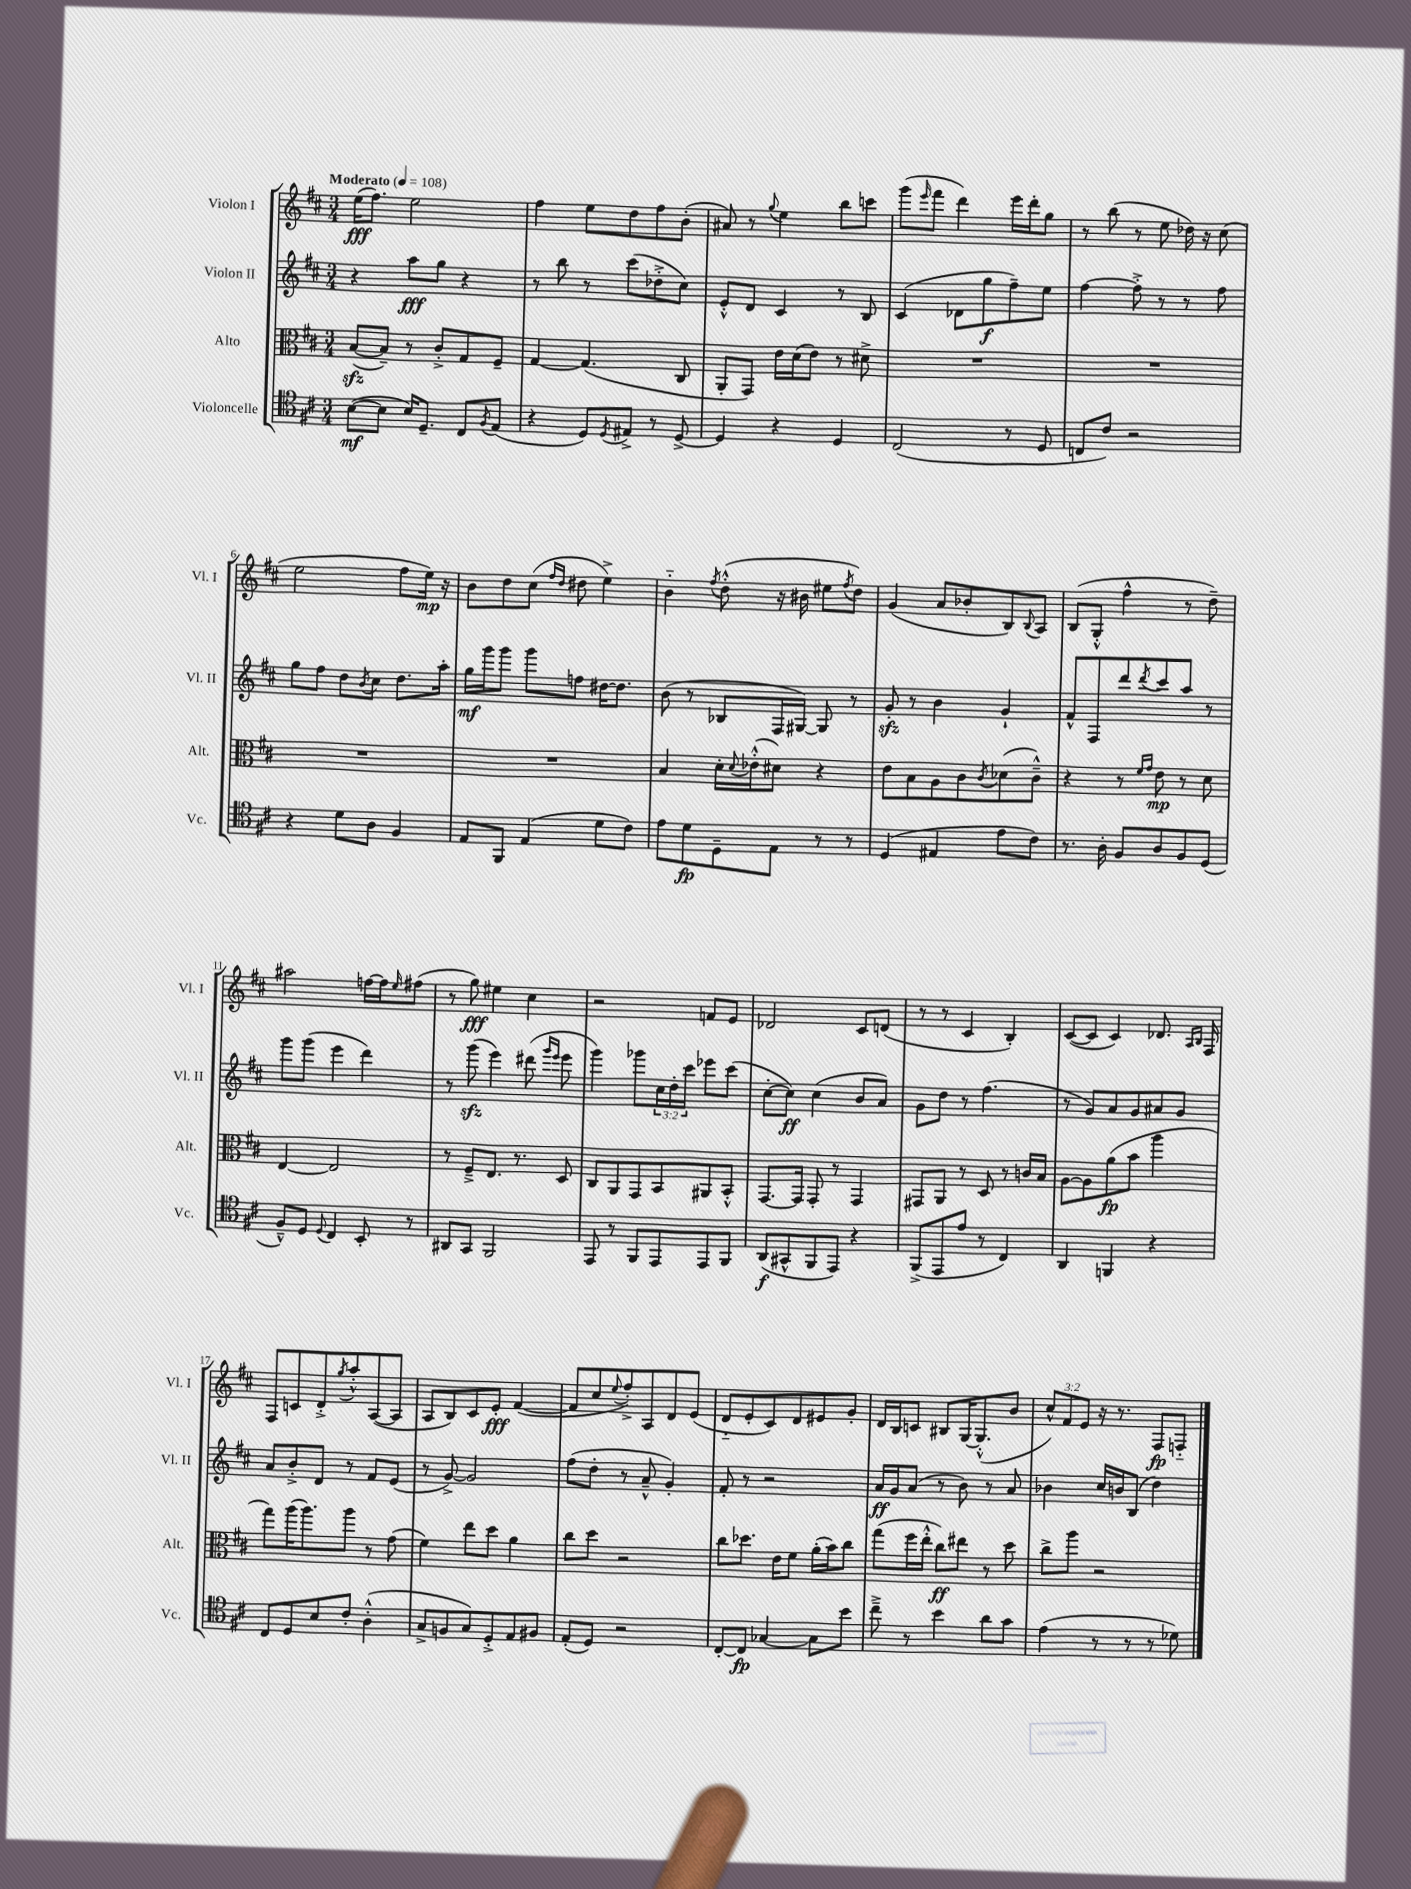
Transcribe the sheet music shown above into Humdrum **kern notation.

**kern	**kern	**kern	**kern
*staff4	*staff3	*staff2	*staff1
*clefC4	*clefC3	*clefG2	*clefG2
*k[f#c#]	*k[f#c#]	*k[f#c#]	*k[f#c#]
*M3/4	*M3/4	*M3/4	*M3/4
*MM108	*MM108	*MM108	*MM108
([8B	([8B	4r	(16ee
.	.	.	8.ff#)
8B]	8B~])	.	.
16B)	8r	8aa	2ee
8.D~	.	.	.
.	8c#'^	8gg	.
8C#	8G	4r	.
8qF#	.	.	.
(8E	8F#~	.	.
=	=	=	=
4r	[4G	8r	4ff#
.	.	8bb	.
8D)	(4.G]	8r	8ee
8qD	.	.	.
8E#^	.	(8ccc#	8dd
8r	.	8dd-'^	8ff#
[8D^	8C#	8cc#)	(8b'
=	=	=	=
4D]	8AA'	8e'^^	8a#)
.	8GG)	8d	8r
.	.	.	8qqgg
4r	16e	4c#	4ee
.	(16d	.	.
.	8e)	.	.
4D	8r	8r	8bb
.	8d#^	8B	8ccc
=	=	=	=
(2C#	2.r	(4c#	(8ggg
.	.	.	16qqeee
.	.	.	8fff#
.	.	8d-	4ddd)
.	.	8gg	.
8r	.	8ff#~)	16eee
.	.	.	16ddd'
8D	.	8ee	8gg
=	=	=	=
8C	2.r	[4ff#	8r
8c#)	.	.	(8bb
2r	.	8ff#'^]	8r
.	.	8r	8ee
.	.	8r	16dd-)
.	.	.	16r
.	.	8ff#	(8cc#
=	=	=	=
4r	2.r	8gg	2ee
.	.	8ff#	.
8d	.	8dd	.
.	.	8qb	.
8A	.	8cc#	.
4F#	.	8.dd	8ff#
.	.	.	16ee)
.	.	16aa'	16r
=	=	=	=
8E	2.r	16gg	8b
.	.	16ggg	.
8FF#	.	8ggg	8dd
(4E	.	8ggg	(8cc#
.	.	.	16qqff#
.	.	.	16qqdd
.	.	8ff	8dd#
8d	.	[16dd#	4ee^)
.	.	8.dd#]	.
8c#)	.	.	.
=	=	=	=
8e	4B	(8b	4b'~
8d	.	8r	.
.	.	.	8qff#
8D~	16d'	8B-	(8dd'^^
.	8qqd	.	.
.	(16e-'^^	.	.
8E	8d#)	16F#	16r
.	.	[16G#)	16b#
8r	4r	8G#]	8ee#
.	.	.	8qff#
8r	.	8r	8dd)
=	=	=	=
(4D	8e	8g'	(4g
.	8B	8r	.
4E#	8A	4b	8a
.	8c#	.	8b-'
.	8qc#	.	.
8e	(8d-	4g`	8B)
.	.	.	8qqB
8c#)	8c#~^^)	.	8A
=	=	=	=
8.r	4r	8f#^^	(8B
.	.	8F#	8G'^^
16A'	.	.	.
8F#	8r	8ddd	4ff#^^
.	16qqf#	.	.
.	16qqg	8qddd	.
8A	8e	8ccc#	.
8F#	8r	8aa	8r
(8D	8d	8r	8dd~)
=	=	=	=
8F#~^^)	[4E	8ggg	2aa#
8D	.	(8ggg	.
8qqD	.	.	.
4C#	2E]	4eee	.
8BB'	.	4ddd)	[16ff
.	.	.	16ff]
.	.	.	16qqee
8r	.	.	(8ff#
=	=	=	=
8AA#	8r	8r	8r
8GG	8F#~^	(8ggg	8gg)
2FF#	8.E	4eee)	4ee#
.	8.r	.	.
.	.	(8ddd#	4cc#
.	.	16qqggg	.
.	.	16qqeee	.
.	8D	8eee	.
=	=	=	=
8EE	8C#	4ggg)	2r
8r	8AA	.	.
8FF#	8GG	8ggg-	.
8EE	8BB	24cc#	.
.	.	24dd'	.
.	.	24ccc#	.
8EE	8AA#	8eee-	8f
8FF#	8BB'^^	(8ccc#	8e
=	=	=	=
(8AA	[8.GG	[8cc#'	2d-
8GG#^^	.	8cc#])	.
.	16GG]	.	.
8FF#	8GG'	(4cc#	.
8EE)	8r	.	.
4r	4GG	8b	8c#
.	.	8a)	(8d
=	=	=	=
(8FF#^	8GG#	8g	8r
8EE	8AA	8dd	8r
8e	8r	8r	4c#
8r	8D	(4.ff#	.
4C#)	8r	.	4B')
.	16c	.	.
.	16B	.	.
=	=	=	=
4AA	[8A	8r	([8c#
.	8A]	8g)	8c#]
4FF	(8a	8a	4c#)
.	8b	8g	.
4r	4aa	8a#	8.d-
.	.	8g	.
.	.	.	16qqA
.	.	.	16qqB
.	.	.	16F#
=	=	=	=
8C#	8gg)	8a	8F#
8D	(16aa	8b'^	8c
.	8.aa)	.	.
8B	.	8d	8d'^
.	.	.	8qgg
8c#'	8aa	8r	8aa'^^
(4A'^^	8r	8f#	([8A
.	(8g	(8e	8A]
=	=	=	=
8G^	4f#)	8r	8A
8F	.	[8g^)	8B)
8G)	8ee	2g]	8c#
8D'^	8dd	.	8e'
8E	4a	.	([4f#
8F#	.	.	.
=	=	=	=
(8E'	8cc#	(8ff#	8f#]
8D)	8dd	8dd'	8cc#
.	.	.	8qqee
2r	2r	8r	8ff#'^)
.	.	8a~^^	8A
.	.	4g')	8d
.	.	.	(8e
=	=	=	=
[8C#'	8cc#	8f#'	8d'~
8C#]	8.dd-	8r	8e'
[4G-	.	2r	8c#)
.	16e	.	.
.	8f#	.	8d
8G-]	(16a'	.	8e#
.	16b)	.	.
8b	8cc#	.	8g'
=	=	=	=
8cc#~^	(8gg	16a	16d
.	.	16g	16B
8r	16ff#	(8a	8c
.	16ee'^^	.	.
4b	8cc#)	8r	8B#
.	8ee#	8b)	[16G
.	.	.	(8.G'^^]
8a	8r	8r	.
8g	8dd	8a	8b
=	=	=	=
(4e	8cc#^	4b-	12cc#^^)
.	.	.	12f#
.	8aa	.	.
.	.	.	12e
8r	2r	16cc#	16r
.	.	16b	8.r
8r	.	(8B	.
8r	.	4dd)	8F#
8d-)	.	.	8F'~
==	==	==	==
*-	*-	*-	*-
